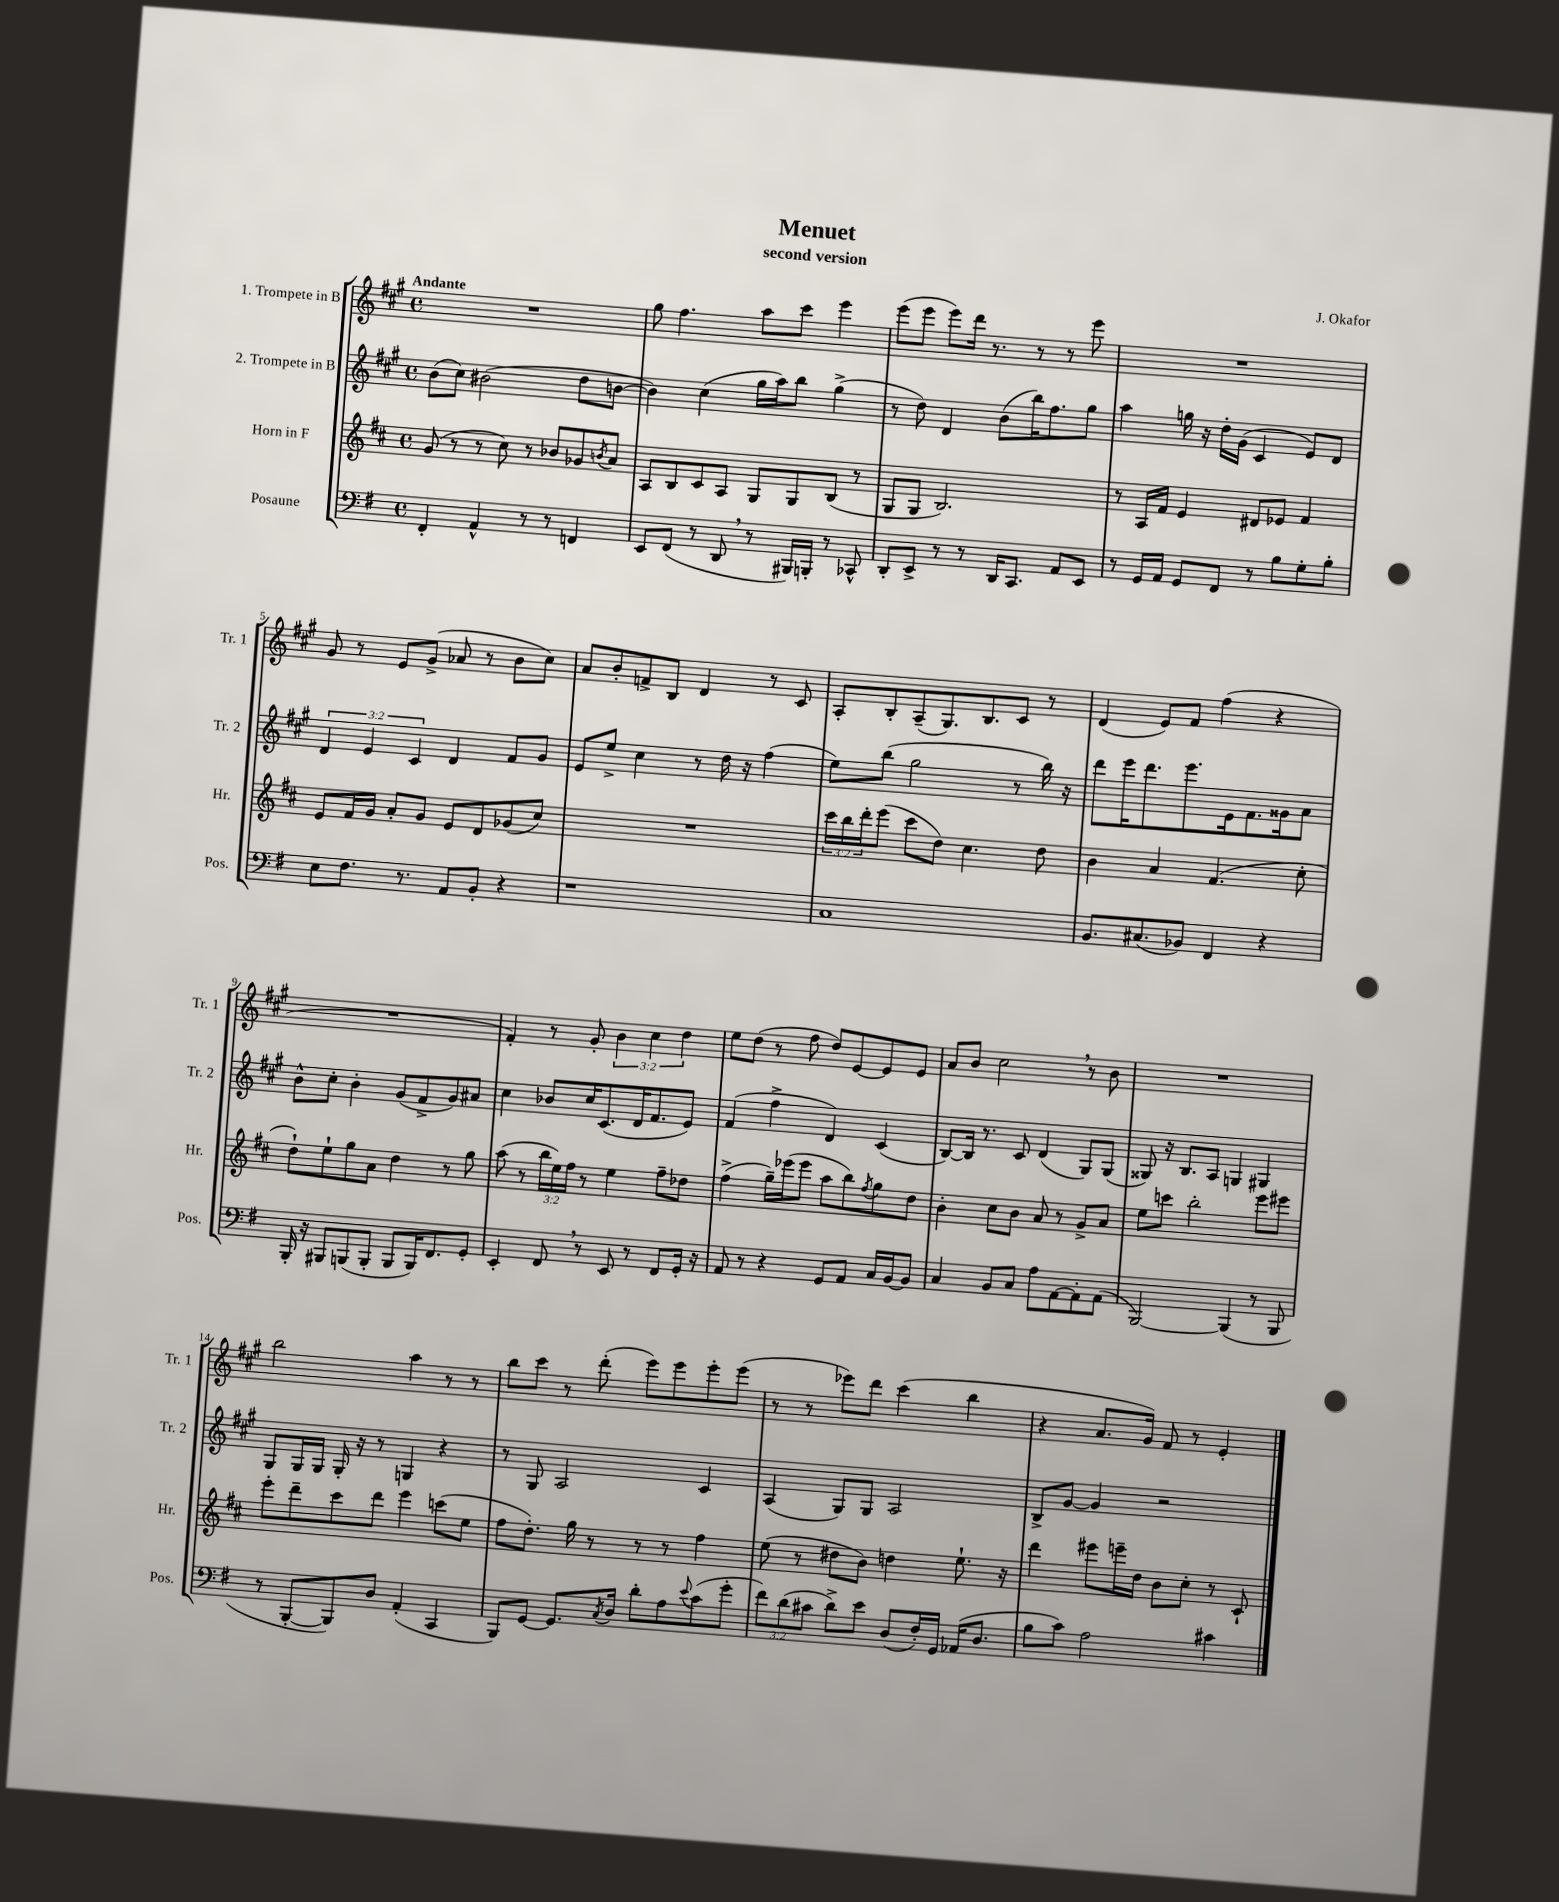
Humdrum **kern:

**kern	**kern	**kern	**kern
*staff4	*staff3	*staff2	*staff1
*clefF4	*clefG2	*clefG2	*clefG2
*k[f#]	*k[f#c#]	*k[f#c#g#]	*k[f#c#g#]
*M4/4	*M4/4	*M4/4	*M4/4
*met(c)	*met(c)	*met(c)	*met(c)
4FF#'	(8g	(8b	1r
.	8r	8cc#)	.
4AA^^	8r	(2b#	.
.	8cc#)	.	.
8r	8r	.	.
8r	8b-	.	.
4FF	8g-	8dd	.
.	8qb	.	.
.	8a	[8b	.
=	=	=	=
8EE	8A	4b])	8gg#
(8FF#	8B	.	4.ff#
8r	8c#	(4cc#	.
8DD	8A	.	.
8r	8G	16gg#	8aa
.	.	16aa)	.
16BBB#)	8G	8bb	8ccc#
16BBB'	.	.	.
8r	(8B	(4gg#^	4eee
8CC-^^	8r	.	.
=	=	=	=
8DD'	8G	8r	(8eee
8EE^	8G	8dd)	8eee
8r	2.B)	4d	8eee)
8r	.	.	16ddd
.	.	.	8.r
16DD	.	(8b	.
8.CC	.	.	.
.	.	16bb)	8r
.	.	8.ff#	.
8AA	.	.	8r
8EE	.	8gg#	8eee
=	=	=	=
8r	8r	4aa	1r
16GG	16A	.	.
16AA	16f#	.	.
8GG	4e	16gg	.
.	.	16r	.
8FF#	.	16dd'	.
.	.	(16g#	.
8r	8d#	4c#	.
8B	8e-	.	.
8G'	4f#	8e)	.
8B'	.	8d	.
=	=	=	=
8E	8e	6d	8g#
8.F#	16f#	.	8r
.	.	6e	.
.	16g	.	.
.	8a'	.	8e
8.r	.	.	.
.	.	6c#	.
.	8g	.	(8g#^
8AA	8e	4d	8a-
8BB'	8d	.	8r
4r	(8g-	8f#	8b
.	8cc#)	8g#	8cc#)
=	=	=	=
1r	1r	8e	8a
.	.	8ee^	8b'
.	.	4cc#	8f^
.	.	.	8B
.	.	8r	4d
.	.	16dd	.
.	.	16r	.
.	.	(4ff#	8r
.	.	.	8c#
=	=	=	=
1C	24ccc#	8ee)	8A'
.	24bb	.	.
.	24ddd'	.	.
.	(8eee	(8bb	8B'
.	8ccc#	2gg#	(8A~
.	8dd)	.	8.G#)
.	4.cc#	.	.
.	.	.	8.B
.	.	8r	8c#
.	8dd	16bb)	8r
.	.	16r	.
=	=	=	=
8.BB	4b	8ddd	(4d
.	.	16eee	.
(8.C#	.	8.ddd	.
.	4a	.	8e)
8BB-)	.	8.eee	8f#
4FF#	(4.f#	.	(4ff#
.	.	16e	.
.	.	8.f#	.
4r	.	.	4r
.	.	16g##	.
.	8cc#'	8a	.
=	=	=	=
16BBB'	8dd`)	8b^^	1r
16r	.	.	.
8BBB#	8ee`	8cc#'	.
(8BBB	8gg	4b'	.
8BBB'	8a	.	.
8BBB	4dd	(8g#	.
16BBB)	.	8f#^	.
8.FF#	.	.	.
.	8r	8g#)	.
8GG'	8gg	8a#	.
=	=	=	=
4EE'	(8aa	4cc#	4f#')
.	8r	.	.
8FF#	24bb	8b-	8r
.	24ee)	.	.
.	24ff#	.	.
8r	8r	16cc#	8g#'
.	.	(8.c#	.
8EE	4ee	.	6b
8r	.	16d	.
.	.	.	6cc#
.	.	8.f#	.
8FF#	8ff#~	.	.
.	.	.	6dd
16GG'	8dd-	8e)	.
16r	.	.	.
=	=	=	=
8AA	(4ff#^	(4f#	8ee
8r	.	.	(8dd
4r	16gg~)	4ff#^	8r
.	(16eee-	.	.
.	8eee-	.	8ff#
8GG	8aa	4d)	8dd)
8AA	8bb)	.	[8e
.	8qff#	.	.
16C	8gg	(4c#	8e]
[16BB	.	.	.
8BB]	8dd	.	8e
=	=	=	=
4C	4b'	[8B)	8a
.	.	16B]	8b
.	.	8.r	.
8BB	8cc#	.	2cc#
8C	8b	8c#	.
8A	8a	(4d	.
[8AA	8r	.	.
8AA']	8g^	8G#)	8r
(8AA	8a	(8G#	8b
=	=	=	=
[2BBB)	8ee	8G##)	1r
.	8ccc	16r	.
.	.	8.B	.
.	2bb'	.	.
.	.	8A	.
(4BBB]	.	4G	.
8r	8eee	4G#	.
8BBB	8eee#	.	.
=	=	=	=
8r	8eee'	8G#	2bb
[8BBB'	8ddd~	16G#	.
.	.	16G#	.
8BBB])	8ccc#	16G#'	.
.	.	16r	.
8D	8ddd	8r	.
(4AA'	4eee	4G	4aa
4CC	(8ccc	4r	8r
.	8ee	.	8r
=	=	=	=
8BBB)	8ff#	8r	8bb
[8GG	8.dd')	8G#	8ccc#
8.GG]	.	2A	8r
.	16gg	.	.
.	8r	.	(8ddd'
8qC	.	.	.
16D	.	.	.
8d'	8r	.	8eee)
8A	8r	.	8eee
8qqe	.	.	.
(8c	4ff#	4c#	8eee'
8g'	.	.	(8eee
=	=	=	=
12f#)	(8ee	(4A	8r
(12d	.	.	.
.	8r	.	8r
12c#	.	.	.
8d^)	8dd#	8G#)	8eee-)
8e	8b)	8G#	8ddd
(8D	4dd	2A	(4ccc#
16F#')	.	.	.
16GG	.	.	.
(16AA-	8.ee`	.	4bb
8.D	.	.	.
.	16r	.	.
=	=	=	=
8B	4ddd	8B^	4r
8c)	.	[8g#	.
2A	8eee#	4g#]	8.a
.	16eee~	.	.
.	16dd	.	16g#)
.	8b	2r	8f#
.	8cc#'	.	8r
4c#	8r	.	4e'
.	8c#`	.	.
==	==	==	==
*-	*-	*-	*-
